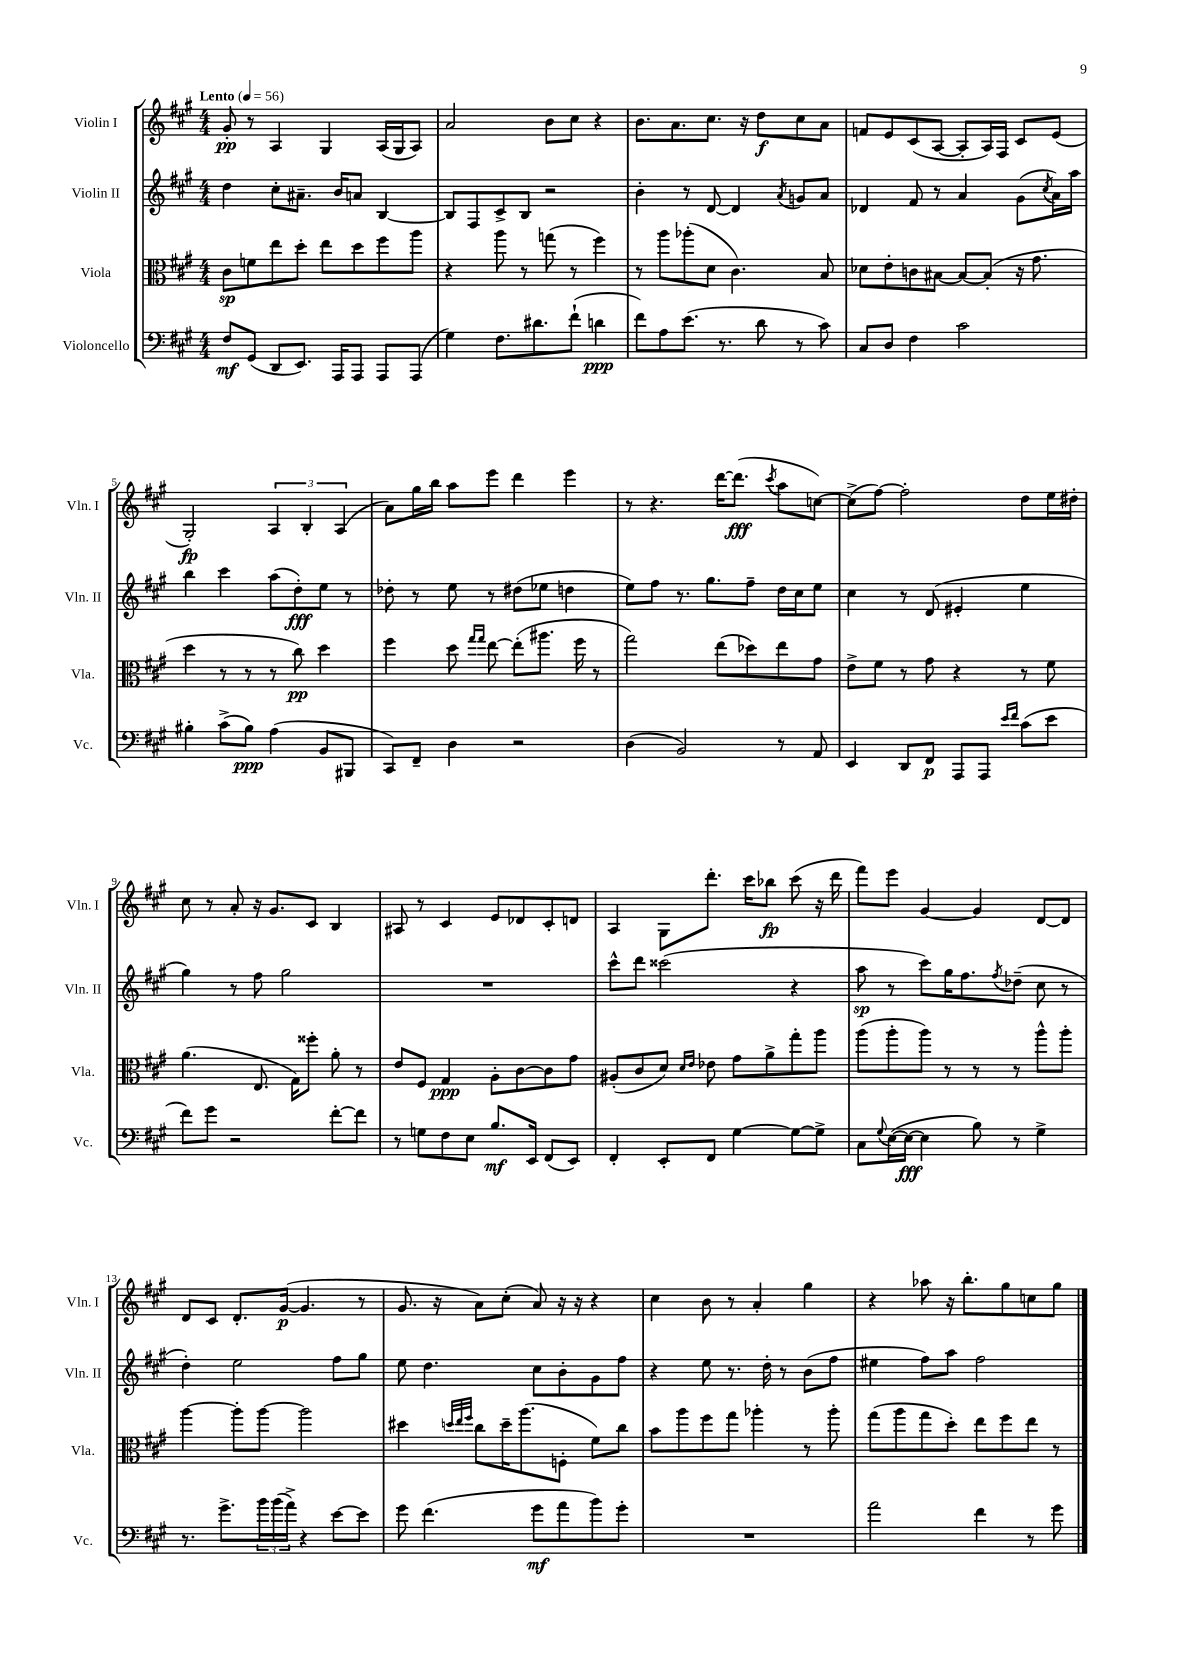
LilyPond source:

<<
\new StaffGroup <<
\new Staff = "s0" \with { instrumentName = "Violin I" shortInstrumentName = "Vln. I" } {
    \clef treble \key a \major \numericTimeSignature \time 4/4 \tempo "Lento" 4 = 56
    gis'8-.\pp r8 a4 gis4 a16( gis16 a8) |
    a'2 b'8 cis''8 r4 |
    b'8. a'8. cis''8. r16 d''8\f cis''8 a'8 |
    f'8 e'8 cis'8( a8~ a8-. a16) fis16 cis'8 e'8( |
    gis2-.\fp) \tuplet 3/2 { a4 b4-. a4( } |
    a'8) gis''16 b''16 a''8 e'''8 d'''4 e'''4 |
    r8 r4. d'''16~ d'''8.\fff( \acciaccatura { cis'''8 } a''8 c''8~) |
    c''8->( fis''8~) fis''2-. d''8 e''16 dis''16-. |
    cis''8 r8 a'8-. r16 gis'8. cis'8 b4 |
    ais8 r8 cis'4 e'8 des'8 cis'8-. d'8 |
    a4 gis8 d'''8.-. cis'''16 bes''8\fp cis'''8( r16 d'''16 |
    fis'''8) e'''8 gis'4~ gis'4 d'8~ d'8 |
    d'8 cis'8 d'8.-. gis'16~\p( gis'4. r8 |
    gis'8. r16 a'8) cis''8-.( a'8) r16 r16 r4 |
    cis''4 b'8 r8 a'4-. gis''4 |
    r4 aes''8 r16 b''8.-. gis''8 c''8 gis''8 \bar "|." |
}
\new Staff = "s1" \with { instrumentName = "Violin II" shortInstrumentName = "Vln. II" } {
    \clef treble \key a \major \numericTimeSignature \time 4/4
    d''4 cis''8-. ais'8.-- b'16 a'8 b4~ |
    b8 fis8 cis'8-> b8 r2 |
    b'4-. r8 d'8~ d'4 \acciaccatura { a'8 } g'8 a'8 |
    des'4 fis'8 r8 a'4 gis'8( \acciaccatura { cis''8 } a'16) a''16 |
    b''4 cis'''4 a''8( d''8-.\fff) e''8 r8 |
    des''8-. r8 e''8 r8 dis''8( ees''8 d''4 |
    e''8) fis''8 r8. gis''8. fis''8-- d''16 cis''16 e''8 |
    cis''4 r8 d'8( eis'4-. e''4 |
    gis''4) r8 fis''8 gis''2 |
    R1 |
    cis'''8-^ d'''8 cisis'''2( r4 |
    a''8\sp r8 cis'''8) gis''16 fis''8. \acciaccatura { fis''8 } des''8--( cis''8 r8 |
    d''4-.) e''2 fis''8 gis''8 |
    e''8 d''4. cis''8 b'8-. gis'8 fis''8 |
    r4 e''8 r8. d''16-. r8 b'8( fis''8 |
    eis''4 fis''8) a''8 fis''2 \bar "|." |
}
\new Staff = "s2" \with { instrumentName = "Viola" shortInstrumentName = "Vla." } {
    \clef alto \key a \major \numericTimeSignature \time 4/4
    cis'8\sp f'8 e''8 d''8-. e''8 d''8 fis''8 a''8 |
    r4 a''8 r8 g''8( r8 fis''4) |
    r8 a''8 aes''8-.( d'8 cis'4.) b8 |
    des'8 e'8-. c'8 bis8~ bis8~ bis8-.( r16 gis'8. |
    d''4 r8 r8 r8 cis''8\pp) d''4 |
    fis''4 d''8 \grace { gis''16 gis''16 } e''8~ e''8-.( ais''8. fis''16 r8 |
    gis''2) e''8( des''8) e''8 gis'8 |
    e'8-> fis'8 r8 gis'8 r4 r8 fis'8 |
    a'4.( e8. gis16) fisis''8-. a'8-. r8 |
    e'8 fis8 gis4\ppp a8-. cis'8~ cis'8 gis'8 |
    ais8-.( cis'8 d'8) \grace { d'16 e'16 } ees'8 gis'8 a'8-> gis''8-. a''8 |
    a''8( a''8-. a''8) r8 r8 r8 a''8-^ a''8-. |
    a''4~ a''8-. a''8~ a''2 |
    dis''4 \grace { d''32 e''32 fis''32 } cis''8 d''16-- a''8.( f8-. fis'8) cis''8 |
    b'8 a''8 fis''8 gis''8 aes''4-. r8 aes''8-. |
    gis''8( a''8 gis''8 d''8-.) e''8 fis''8 e''8 r8 \bar "|." |
}
\new Staff = "s3" \with { instrumentName = "Violoncello" shortInstrumentName = "Vc." } {
    \clef bass \key a \major \numericTimeSignature \time 4/4
    fis8\mf gis,8( d,8 e,8.) a,,16 a,,8 a,,8 a,,8( |
    gis4) fis8. dis'8. fis'8-!( d'4\ppp |
    fis'8) a8 e'8.( r8. d'8 r8 cis'8) |
    cis8 d8 fis4 cis'2 |
    bis4-. cis'8->( bis8\ppp) a4( b,8 bis,,8 |
    cis,8) fis,8-- d4 r2 |
    d4( b,2) r8 a,8 |
    e,4 d,8 fis,8\p a,,8 a,,8 \grace { e'16 fis'16 } cis'8( e'8 |
    fis'8) gis'8 r2 fis'8~-. fis'8 |
    r8 g8 fis8 e8 b8.\mf e,16 fis,8( e,8) |
    fis,4-. e,8-. fis,8 gis4~ gis8~ gis8-> |
    cis8 \appoggiatura { gis8 } e16~( e16~\fff e4 b8) r8 gis4-> |
    r8. gis'8.-> \tuplet 3/2 { b'16 b'16( a'16->) } r4 e'8~ e'8 |
    gis'8 fis'4.( gis'8\mf a'8 b'8) gis'8-. |
    R1 |
    a'2 fis'4 r8 gis'8 \bar "|." |
}
>>
>>
